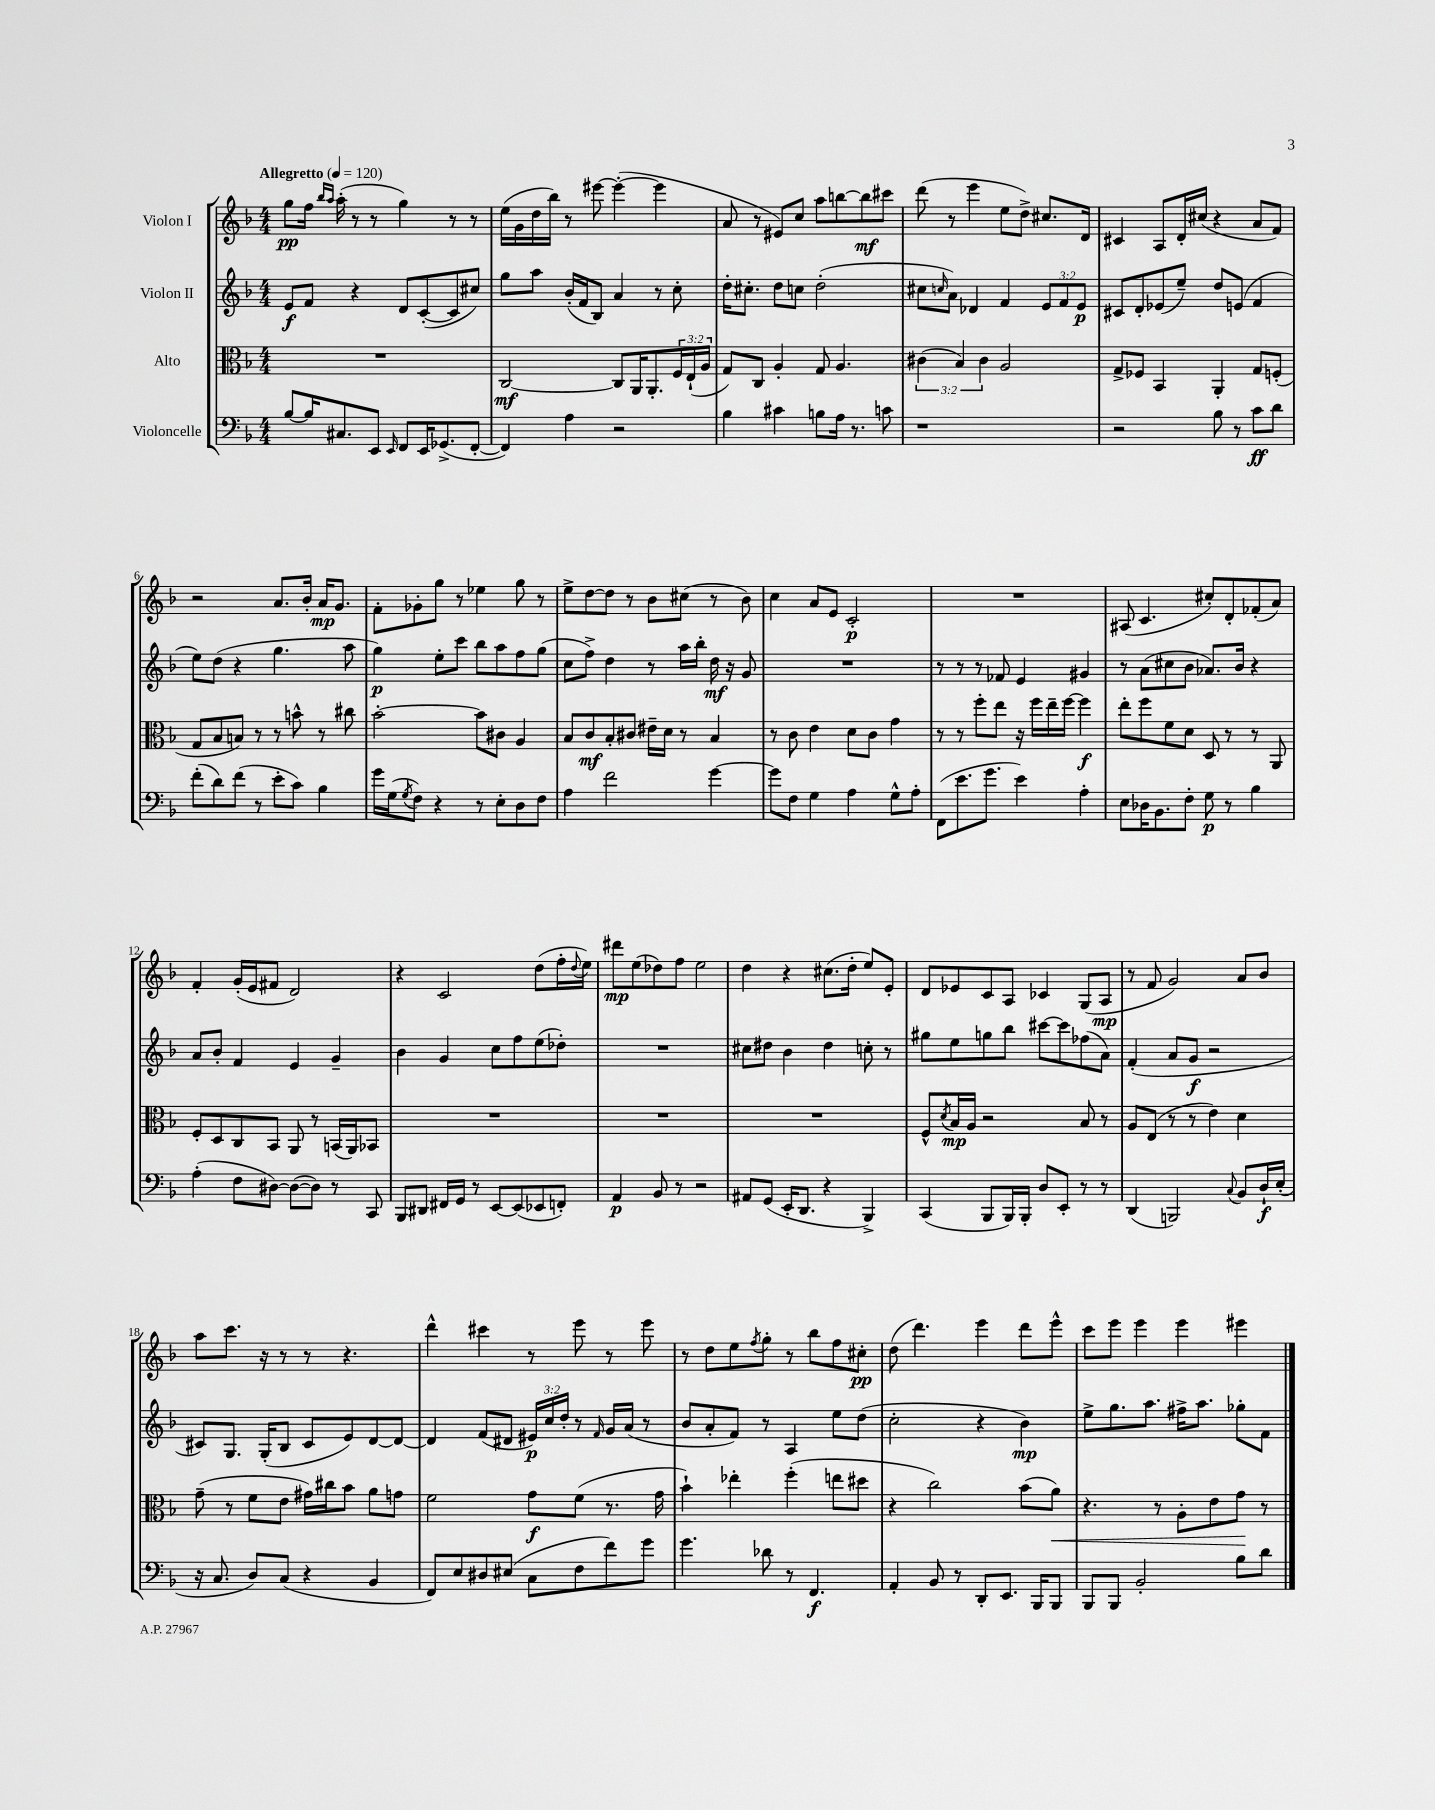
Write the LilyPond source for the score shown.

<<
\new StaffGroup <<
\new Staff = "s0" \with { instrumentName = "Violon I" } {
    \clef treble \key f \major \numericTimeSignature \time 4/4 \tempo "Allegretto" 4 = 120
    g''8\pp f''16 \grace { bes''16 a''16 } a''16-.( r8 r8 g''4) r8 r8 |
    e''16( g'16 d''16 bes''16) r8 eis'''8~ eis'''4~-.( eis'''4 |
    a'8 r8 eis'8) c''8 a''8 b''8~ b''8\mf cis'''8 |
    d'''8( r8 e'''4 e''8 d''8->) cis''8. d'16 |
    cis'4 a8 d'16-. cis''16( r4 a'8 f'8) |
    r2 a'8. bes'16-. a'16\mp g'8. |
    f'8-. ges'8-. g''8 r8 ees''4 g''8 r8 |
    e''8-> d''8~ d''8 r8 bes'8 cis''8( r8 bes'8) |
    c''4 a'8 e'8 c'2-.\p |
    R1 |
    ais8( c'4. cis''8-.) d'8-. fes'8-.( a'8) |
    f'4-. g'16-.( e'16 fis'8 d'2) |
    r4 c'2 d''8( f''16-. \appoggiatura { d''8 } e''16) |
    dis'''8\mp e''8( des''8) f''8 e''2 |
    d''4 r4 cis''8.( d''16-. e''8) e'8-. |
    d'8 ees'8 c'8 a8 ces'4 g8( a8\mp |
    r8 f'8 g'2) a'8 bes'8 |
    a''8 c'''8. r16 r8 r8 r4. |
    d'''4-^ cis'''4 r8 e'''8 r8 e'''8 |
    r8 d''8 e''8 \acciaccatura { f''8 } g''8-. r8 bes''8 f''8 cis''8-.\pp |
    d''8( d'''4.) e'''4 d'''8 e'''8-^ |
    c'''8 e'''8 e'''4 e'''4 eis'''4 \bar "|." |
}
\new Staff = "s1" \with { instrumentName = "Violon II" } {
    \clef treble \key f \major \numericTimeSignature \time 4/4 \override Staff.TupletNumber.text = #tuplet-number::calc-fraction-text
    e'8\f f'8 r4 d'8 c'8~-.( c'8 cis''8) |
    g''8 a''8 bes'16-.( f'16 bes8) a'4 r8 c''8-. |
    d''16-. cis''8.-. d''8 c''8 d''2-.( |
    cis''8 \grace { c''16 } a'8) des'4 f'4 \tuplet 3/2 { e'8 f'8 e'8\p } |
    cis'8 d'8-. ees'8( e''8--) d''8 e'8( f'4 |
    e''8) d''8( r4 g''4. a''8 |
    g''4\p) e''8-. c'''8 bes''8 a''8 f''8 g''8( |
    c''8 f''8->) d''4 r8 a''16 bes''16-. d''16\mf r16 g'8 |
    R1 |
    r8 r8 r8 fes'8 e'4 gis'4 |
    r8 a'8( cis''8 bes'8 aes'8.) bes'16 r4 |
    a'8 bes'8-. f'4 e'4 g'4-- |
    bes'4 g'4 c''8 f''8 e''8( des''8-.) |
    R1 |
    cis''8 dis''8 bes'4 dis''4 c''8-. r8 |
    gis''8 e''8 g''8 bes''8 cis'''8~ cis'''8 fes''8( a'8) |
    f'4-.( a'8 g'8\f r2 |
    cis'8) g8. g16-.( bes8 cis'8 e'8) d'8~ d'8~ |
    d'4 f'8( dis'8 \tuplet 3/2 { eis'16\p) c''16 d''16-. } r8 \grace { f'16 } g'16 a'16( r8 |
    bes'8 a'8-. f'8) r8 a4 e''8 d''8( |
    c''2-. r4 bes'4\mp) |
    e''8-> g''8. a''8. fis''16-> a''8. ges''8-. f'8 \bar "|." |
}
\new Staff = "s2" \with { instrumentName = "Alto" } {
    \clef alto \key f \major \numericTimeSignature \time 4/4 \override Staff.TupletNumber.text = #tuplet-number::calc-fraction-text
    R1 |
    c2~\mf c8 a,16 a,8.-. \tuplet 3/2 { f16 e16-!( a16 } |
    g8) c8 a4-. g8 a4. |
    \tuplet 3/2 { cis'4( bes4) cis'4 } a2 |
    g8-> fes8 bes,4 a,4-. g8 f8-.( |
    g8 bes8 b8) r8 r8 b'8-^ r8 cis''8 |
    bes'2~-. bes'8 cis'8 a4 |
    bes8 c'8\mf bes8-. cis'8 eis'16-- d'16 r8 bes4 |
    r8 c'8 e'4 d'8 c'8 g'4 |
    r8 r8 f''8-. e''8 r16 f''16 e''16-- f''16~ f''4\f |
    e''8-. f''8 f'8 d'8 d8 r8 r8 a,8 |
    f8-. d8 c8 bes,8 a,8 r8 b,16( a,16) bes,8 |
    R1 |
    R1 |
    R1 |
    f8-^ \acciaccatura { d'8 } bes16\mp a16 r2 bes8 r8 |
    a8 e8( r8 r8 e'4) d'4 |
    g'8--( r8 f'8 e'8 gis'16) cis''16 bes'8 a'8 g'8 |
    f'2 g'8\f f'8( r8. g'16 |
    bes'4-!) ees''4-. f''4-.( e''8 dis''8 |
    r4 c''2) bes'8( a'8\<) |
    r4. r8 a8-. e'8 g'8\! r8 \bar "|." |
}
\new Staff = "s3" \with { instrumentName = "Violoncelle" } {
    \clef bass \key f \major \numericTimeSignature \time 4/4
    bes8~ bes16 cis8. e,8 \grace { e,16 } f,8 e,16 ges,8.->( f,8~-. |
    f,4) a4 r2 |
    bes4 cis'4 b8 a16 r8. c'8 |
    r1 |
    r2 bes8 r8 c'8\ff d'8 |
    f'8-.( d'8) f'8( r8 e'8-. c'8) bes4 |
    g'16 g16( \acciaccatura { g8 } f8) r4 r8 e8-. d8 f8 |
    a4 f'2 g'4~ |
    g'8 f8 g4 a4 g8-^ a8-. |
    f,8( e'8. g'8. e'4) a4-. |
    e8 des16 bes,8. f8-. g8\p r8 bes4 |
    a4-.( f8 dis8~) dis8~( dis8) r8 c,8 |
    bes,,8 dis,8 fis,16 g,16 r8 e,8~ e,8( ees,8 f,8-.) |
    a,4\p bes,8 r8 r2 |
    ais,8 g,8( e,16-. d,8. r4 bes,,4->) |
    c,4( bes,,8 bes,,16) bes,,16-. d8 e,8-. r8 r8 |
    d,4( b,,2) \appoggiatura { c8 } bes,8 d16-!\f e16-.( |
    r16 c8. d8) c8( r4 bes,4 |
    f,8) e8 dis8 eis8( c8 f8 f'8) g'8 |
    g'4. des'8 r8 f,4.\f |
    a,4-. bes,8 r8 d,8-. e,8. bes,,16 bes,,8 |
    bes,,8 bes,,8 bes,2-. bes8 d'8 \bar "|." |
}
>>
>>
